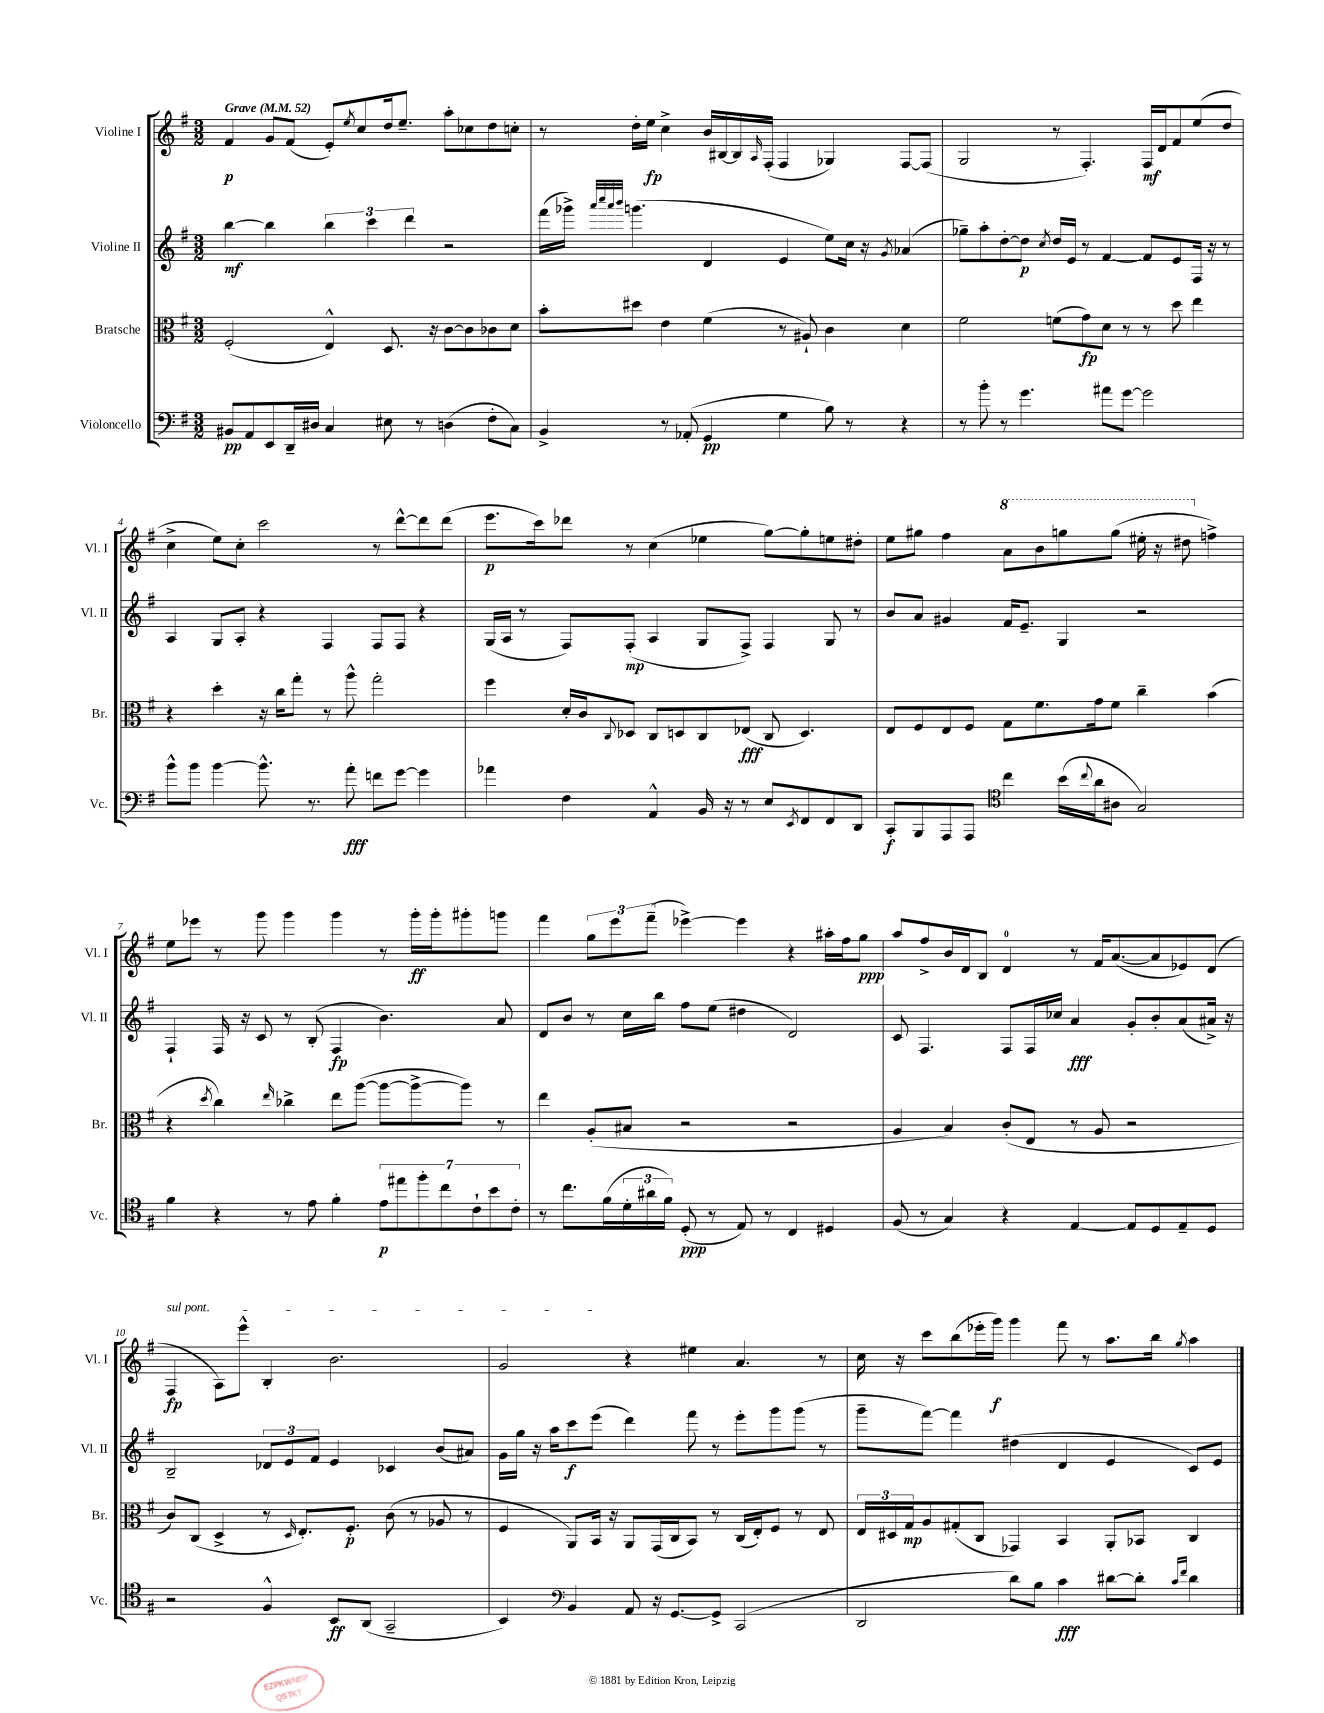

**kern	**dynam	**kern	**dynam	**kern	**dynam	**kern	**dynam
*part4	*part4	*part3	*part3	*part2	*part2	*part1	*part1
*staff4	*staff4	*staff3	*staff3	*staff2	*staff2	*staff1	*staff1
*I"Violoncello	*	*I"Bratsche	*	*I"Violine II	*	*I"Violine I	*
*I'Vc.	*	*I'Br.	*	*I'Vl. II	*	*I'Vl. I	*
*clefF4	*	*clefC3	*	*clefG2	*	*clefG2	*
*k[f#]	*	*k[f#]	*	*k[f#]	*	*k[f#]	*
*M3/2	*	*M3/2	*	*M3/2	*	*M3/2	*
*MM52	*	*MM52	*	*MM52	*	*MM52	*
=1	=1	=1	=1	=1	=1	=1	=1
!	!	!	!	!	!	!LO:TX:a:B:t=Grave	!
8BB#X/L	pp	(2F#'/	.	[4bb\	mf	4f#/	p
8AA/	.	.	.	.	.	.	.
8EE/	.	.	.	4bb\]	.	8g/L	.
16DD~/L	.	.	.	.	.	(8f#/J	.
16D#X/JJ	.	.	.	.	.	.	.
4C/	.	4E^^/)	.	6bb\	.	8e'/L)	.
.	.	.	.	.	.	8qee/	.
.	.	.	.	.	.	8cc/	.
.	.	.	.	6ccc\	.	.	.
8E#X\	.	8.D/	.	.	.	16dd/k	.
.	.	.	.	.	.	8.ee~/J	.
.	.	.	.	6ddd\	.	.	.
8r	.	.	.	.	.	.	.
.	.	16r	.	.	.	.	.
(4Dn\	.	[8c\L	.	2r	.	8aa'\L	.
.	.	8c\]	.	.	.	8cc-X\	.
8F#'\L	.	8c-X\	.	.	.	8dd\	.
8C\J)	.	8d\J	.	.	.	8ccn'\J	.
=2	=2	=2	=2	=2	=2	=2	=2
4BB^/	.	8b'\L	.	(16fff#\LL	.	8r	.
.	.	.	.	16ggg-X^\JJ)	.	.	.
.	.	.	.	32qqaaa/LLL	.	.	.
.	.	.	.	32qqcccc/	.	.	.
.	.	.	.	32qqaaa/	.	.	.
.	.	.	.	32qqbbb/JJJ	.	.	.
.	.	8dd#X\J	.	(4.gggn\	.	16dd'\LL	.
.	.	.	.	.	.	16ee\JJ	fp
8r	.	4e\	.	.	.	4cc^\	.
(8AA-X'/	.	.	.	.	.	.	.
4GG/	pp	(4f#\	.	4d/	.	16b/LL	.
.	.	.	.	.	.	[16B#X/	.
.	.	.	.	.	.	16B#/]	.
.	.	.	.	.	.	16qqA/	.
.	.	.	.	.	.	(16F#'/JJ	.
4G\	.	8r	.	4e/	.	4F#/	.
.	.	8A#X`/)	.	.	.	.	.
8B\)	.	4c\	.	8ee\L)	.	4G-X/)	.
8r	.	.	.	16cc\Jk	.	.	.
.	.	.	.	16r	.	.	.
.	.	.	.	8qg/	.	.	.
4r	.	4d\	.	(4a-X/	.	[8F#/L	.
.	.	.	.	.	.	(8F#/J]	.
=3	=3	=3	=3	=3	=3	=3	=3
8r	.	2f#\	.	8gg-X~\L)	.	2G/	.
8b'\	.	.	.	8aa'\	.	.	.
8r	.	.	.	[8dd'\	.	.	.
4.g\	.	.	.	8dd\J]	p	.	.
.	.	.	.	8qcc/	.	.	.
.	.	(8fn\L	.	16dd/LL	.	8r	.
.	.	.	.	16e/JJ	.	.	.
.	.	8g\)	fp	8r	.	4.F#'/)	.
8a#X\L	.	8d\J	.	[4f#/	.	.	.
[8g\J	.	8r	.	.	.	.	.
2g\]	.	8r	.	8f#/L]	.	16F#/LL	mf
.	.	.	.	.	.	16d/J	.
.	.	8dd\	.	8e/	.	8f#/	.
.	.	4ee\	.	16F#/Jk	.	(8ee/	.
.	.	.	.	16r	.	.	.
.	.	.	.	8r	.	8dd/J	.
!!LO:LB:g=z
=4	=4	=4	=4	=4	=4	=4	=4
8b^^\L	.	4r	.	4A/	.	4cc^\	.
8b\J	.	.	.	.	.	.	.
[4b\	.	4dd'\	.	8G/L	.	8ee\L)	.
.	.	.	.	8A'/J	.	8cc'\J	.
8.b^^\]	.	16r	.	4r	.	2ccc\	.
.	.	16cc\KL	.	.	.	.	.
.	.	8gg'\J	.	.	.	.	.
8.r	.	.	.	.	.	.	.
.	.	8r	.	4F#/	.	.	.
8a'\	fff	8aa^^\	.	.	.	.	.
8fn\L	.	2gg'\	.	8F#/L	.	8r	.
[8g\J	.	.	.	8F#/J	.	[8ddd^^\L	.
4g\]	.	.	.	4r	.	8ddd\]	.
.	.	.	.	.	.	(8ddd\J	.
=5	=5	=5	=5	=5	=5	=5	=5
4a-X\	.	4ff#\	.	(16G/LL	.	8.eee\L	p
.	.	.	.	16A/JJ	.	.	.
.	.	.	.	8r	.	.	.
.	.	.	.	.	.	16ccc\k)	.
4F#\	.	16d'/LL	.	8F#/L)	.	8ddd-X\J	.
.	.	16c/J	.	.	.	.	.
.	.	8qqC/	.	.	.	.	.
.	.	8D-X/J	.	(8F#'/J	mp	8r	.
4AA^^/	.	8C/L	.	4A/	.	(4cc\	.
.	.	8Dn/	.	.	.	.	.
16BB/	.	8C/	.	8G/L	.	4ee-X\	.
16r	.	.	.	.	.	.	.
8r	.	(8E-X/J	fff	8F#^/J)	.	.	.
8E/L	.	8C/	.	4F#/	.	[8gg\L)	.
8qEE/	.	.	.	.	.	.	.
8FF#/	.	4.D/)	.	.	.	8gg'\]	.
8FF#/	.	.	.	8G/	.	8een\	.
8DD/J	.	.	.	8r	.	8dd#X'\J	.
=6	=6	=6	=6	=6	=6	=6	=6
8CC'/L	f	8E/L	.	8b/L	.	8ee\L	.
8BBB/	.	8F#/	.	8a/J	.	8gg#X\J	.
8AAA/	.	8E/	.	4g#X/	.	4ff#\	.
8AAA/J	.	8F#/J	.	.	.	.	.
*clefC4	*	*	*	*	*	*	*
*	*	*	*	*	*	*8va	*
4cc\	.	8G\L	.	16f#/KL	.	8aa\L	.
.	.	.	.	8.e~/J	.	.	.
.	.	8.f#\	.	.	.	8bb\	.
(16b\LL	.	.	.	4G/	.	8gggn\	.
8qqcc/	.	.	.	.	.	.	.
16a\J	.	16g\k	.	.	.	.	.
8A#X\J	.	8f#\J	.	.	.	(8ggg\J	.
2G/)	.	4cc~\	.	2r	.	16eee#X'\	.
.	.	.	.	.	.	16r	.
.	.	.	.	.	.	8ddd#X\	.
*	*	*	*	*	*	*X8va	*
.	.	(4b\	.	.	.	4ffn^\)	.
!!LO:LB:g=z
=7	=7	=7	=7	=7	=7	=7	=7
4f#\	.	4r	.	4F#`/	.	8ee\L	.
.	.	.	.	.	.	8eee-X\J	.
.	.	8qdd/	.	.	.	.	.
4r	.	4cc\)	.	16F#/	.	8r	.
.	.	.	.	16r	.	.	.
.	.	.	.	8c/	.	8ggg\	.
.	.	16qqee/	.	.	.	.	.
8r	.	4cc-X^\	.	8r	.	4ggg\	.
8e\	.	.	.	(8B'/	.	.	.
4f#'\	.	8ee\L	.	4F#/	fp	4ggg\	.
.	.	([8aa\J	.	.	.	.	.
14e\L	p	8aa\L_	.	4.b\)	.	8r	.
14ee#X\	.	.	.	.	.	.	.
.	.	8aa^\_	.	.	.	16ggg'\LL	ff
14ff#'\	.	.	.	.	.	.	.
.	.	.	.	.	.	16ggg'\J	.
14cc\	.	.	.	.	.	.	.
.	.	8aa\J])	.	.	.	8ggg#X'\	.
14c`\	.	.	.	.	.	.	.
14b\	.	.	.	.	.	.	.
.	.	8r	.	8a/	.	8gggn\J	.
14c'\J	.	.	.	.	.	.	.
=8	=8	=8	=8	=8	=8	=8	=8
8r	.	4ee\	.	8d/L	.	4fff#\	.
8.cc\L	.	.	.	8b/J	.	.	.
.	.	(8A'/L	.	8r	.	12gg\L	.
(16f#\L	.	.	.	.	.	.	.
.	.	.	.	.	.	12eee\	.
24d'\	.	8B#X/J	.	16cc\LL	.	.	.
24a#X\	.	.	.	.	.	(12fff#~\J	.
.	.	.	.	16bb\JJ	.	.	.
24f#\JJ)	.	.	.	.	.	.	.
(8D'/	ppp	2r	.	8ff#\L	.	[4eee-X^\)	.
8r	.	.	.	(8ee\J	.	.	.
8E/)	.	.	.	4dd#X\	.	4eee-\]	.
8r	.	.	.	.	.	.	.
4C/	.	2r	.	2d/)	.	4r	.
4D#X/	.	.	.	.	.	16aa#X'\LL	.
.	.	.	.	.	.	16ff#\J	.
.	.	.	.	.	.	8gg\J	ppp
=9	=9	=9	=9	=9	=9	=9	=9
(8F#/	.	4A/	.	8c/	.	8aa/L	.
8r	.	.	.	4.F#/	.	8ff#^/	.
4G/)	.	4B/)	.	.	.	16b/L	.
.	.	.	.	.	.	16d/J	.
.	.	.	.	.	.	8B/J	.
4r	.	(8c'/L	.	8F#/L	.	4d/	.
.	.	8E/J	.	16F#/L	.	.	.
.	.	.	.	16cc-X/JJ	.	.	.
[4E/	.	8r	.	4a/	fff	8r	.
.	.	8A/	.	.	.	16f#/KL	.
.	.	.	.	.	.	([8.a/	.
8E/L]	.	2r	.	8g'/L	.	.	.
8D/	.	.	.	8b'/	.	8a/]	.
8E~/	.	.	.	(8a/	.	8e-X/)	.
8D/J	.	.	.	16a#X^/Jk)	.	(8d/J	.
.	.	.	.	16r	.	.	.
!!LO:LB:g=z
=10	=10	=10	=10	=10	=10	=10	=10
!	!	!	!	!	!	!LO:TX:a:i:t=sul pont.	!
2r	.	8c/L)	.	2B~/	.	4F#/	fp
.	.	(8C/J	.	.	.	.	.
.	.	4D^/	.	.	.	8A\L)	.
.	.	.	.	.	.	8eee^^\J	.
4F#^^/	.	8r	.	12d-X/L	.	4B'/	.
.	.	.	.	12e/	.	.	.
.	.	16qqD/	.	.	.	.	.
.	.	8.E'/L)	.	.	.	.	.
.	.	.	.	12f#/J	.	.	.
8BB/L	ff	.	.	4e/	.	2.b\	.
.	.	8.F#'/J	p	.	.	.	.
(8AA/J	.	.	.	.	.	.	.
2GG~/	.	(8c\	.	4c-X/	.	.	.
.	.	8r	.	.	.	.	.
.	.	8A-X/	.	(8b/L	.	.	.
.	.	8r	.	8a#X/J)	.	.	.
=11	=11	=11	=11	=11	=11	=11	=11
4BB/)	.	4F#/	.	16g\LL	.	2g/	.
.	.	.	.	16gg\JJ	.	.	.
.	.	.	.	16r	.	.	.
.	.	.	.	16aa\KL	.	.	.
*clefF4	*	*	*	*	*	*	*
4BB/	.	8AA/L)	.	8ccc\	f	.	.
.	.	16BB/Jk	.	(8eee\J	.	.	.
.	.	16r	.	.	.	.	.
8AA/	.	8AA/L	.	4ddd\)	.	4r	.
16r	.	(16GG/L	.	.	.	.	.
[8.GG/L	.	16C/J	.	.	.	.	.
.	.	8BB/J)	.	8fff#\	.	4ee#X\	.
8GG^/J]	.	8r	.	8r	.	.	.
(2CC/	.	(16C/LL	.	8eee'\L	.	4.a/	.
.	.	16E'/J)	.	.	.	.	.
.	.	8F#/J	.	8ggg\	.	.	.
.	.	8r	.	(8ggg\J	.	.	.
.	.	8E/	.	8r	.	8r	.
=12	=12	=12	=12	=12	=12	=12	=12
2DD/	.	24E/LL	.	8ggg~\L	.	16cc\	.
.	.	24D#X/	.	.	.	.	.
.	.	.	.	.	.	16r	.
.	.	24G/J	mp	.	.	.	.
.	.	8A/	.	[8fff#\J)	.	8ccc\L	.
.	.	(8G#X'/	.	4fff#\]	.	(8bb\	.
.	.	8C/J	.	.	.	16eee-X'\L	.
.	.	.	.	.	.	16ggg\JJ)	f
8d\L)	.	4GG-X/)	.	(4dd#X\	.	4ggg\	.
8B\J	.	.	.	.	.	.	.
4c\	fff	4BB/	.	4d/	.	8fff#\	.
.	.	.	.	.	.	8r	.
[8d#X\L	.	8AA'/L	.	4e/	.	8.aa\L	.
8d#'\J]	.	8BB-X/J	.	.	.	.	.
.	.	.	.	.	.	16bb\Jk	.
16qqc/LL	.	.	.	.	.	.	.
16qqf#/JJ	.	.	.	.	.	8qgg/	.
4d#\	.	4C/	.	8c/L)	.	4aa\	.
.	.	.	.	8e/J	.	.	.
==	==	==	==	==	==	==	==
*-	*-	*-	*-	*-	*-	*-	*-
